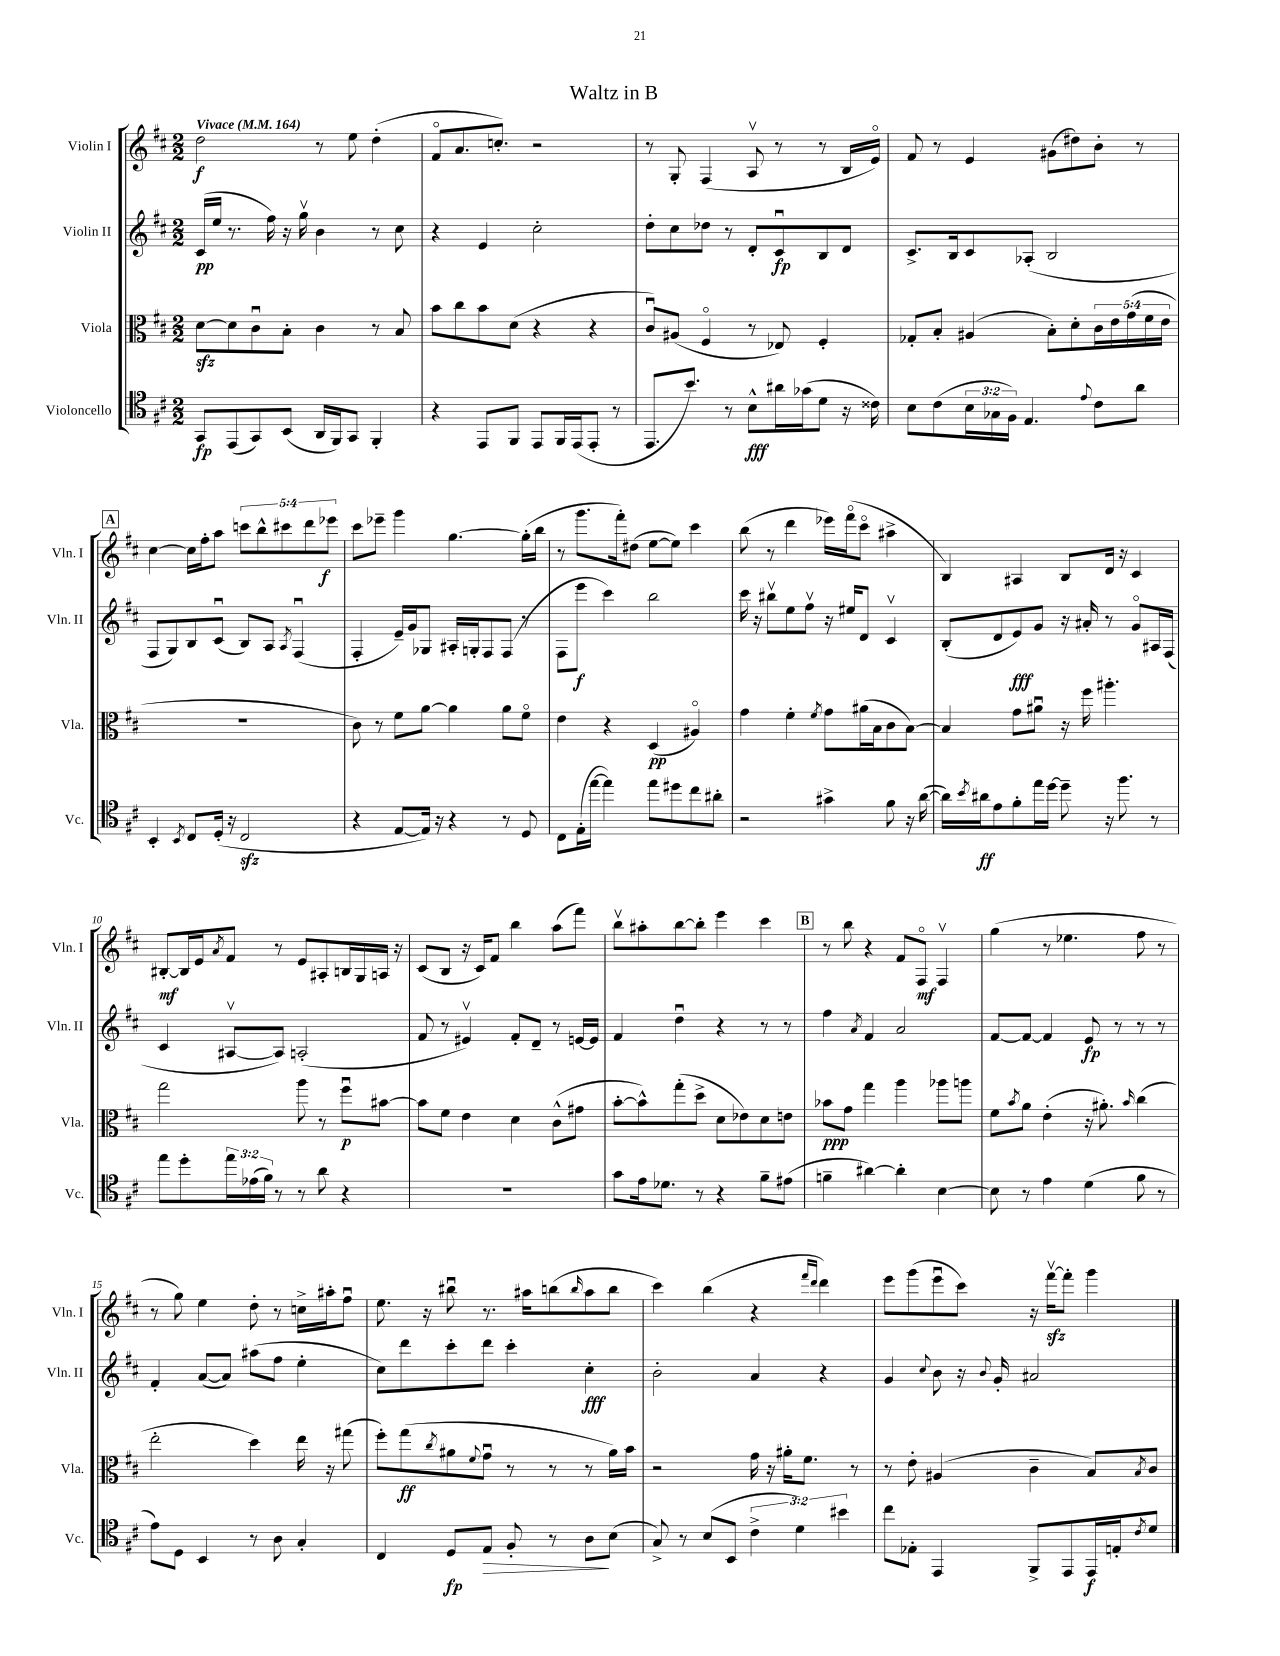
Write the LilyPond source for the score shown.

\header { title = "Waltz in B" }
<<
\new StaffGroup <<
\new Staff = "s0" \with { instrumentName = "Violin I" shortInstrumentName = "Vln. I" } {
    \clef treble \key d \major \numericTimeSignature \time 2/2 \override Staff.TupletNumber.text = #tuplet-number::calc-fraction-text \tempo "Vivace" 4 = 164
    d''2\f r8 e''8 d''4-.( |
    fis'8\flageolet a'8. c''8.-.) r2 |
    r8 g8-. fis4( a8\upbow r8 r8 b16 e'16\flageolet) |
    fis'8 r8 e'4 gis'8( dis''8) b'8-. r8 |
    \mark \markup { \box "A" } cis''4~ cis''16 fis''16-. a''8 \tuplet 5/4 { c'''8 b''8-^ cis'''8 d'''8 ees'''8\f } |
    cis'''8 ees'''8-- g'''4 g''4.~ g''16-.( b''16 |
    r8 g'''8. fis'''16-.) dis''8( e''8~ e''8) cis'''4 |
    b''8( r8 d'''4 ees'''16) fis'''16\flageolet( cis'''8\flageolet ais''4-> |
    b4) ais4 b8 d'16 r16 cis'4 |
    bis8~-.\mf bis16 e'16 \acciaccatura { a'8 } fis'8 r8 e'8 ais8-. b16 g16 a16 r16 |
    cis'8( b8 r16 cis'16) fis'8 b''4 a''8( fis'''8) |
    b''8\upbow ais''8-. b''8~ b''8-. e'''4 cis'''4 |
    \mark \markup { \box "B" } r8 b''8 r4 fis'8 fis8\flageolet\mf fis4\upbow |
    g''4( r8 ees''4. fis''8 r8 |
    r8 g''8) e''4 d''8-. r8 c''16-> ais''16-. fis''8\downbow |
    e''8. r16 bis''8\downbow r8. ais''16 b''8( \grace { b''16 } ais''8 b''8 |
    cis'''4) b''4( r4 \grace { fis'''16 d'''16 } d'''4) |
    e'''8 g'''8( e'''8\downbow cis'''8) r16 fis'''16~\upbow\sfz fis'''8-. g'''4 \bar "|." |
}
\new Staff = "s1" \with { instrumentName = "Violin II" shortInstrumentName = "Vln. II" } {
    \clef treble \key d \major \numericTimeSignature \time 2/2
    cis'16\pp( e''16 r8. fis''16) r16 g''16\upbow b'4 r8 cis''8 |
    r4 e'4 cis''2-. |
    d''8-. cis''8 des''8 r8 d'8-. cis'8\downbow\fp b8 d'8 |
    cis'8.-> b16 cis'8 aes8-.( b2 |
    \mark \markup { \box "A" } fis8 g8) b8 cis'8\downbow( b8) a8 \acciaccatura { a8 } fis4\downbow( |
    fis4-. e'16--) g'16 ges8 ais16-. g16-. fis8 fis8( r8 |
    fis8 e'''8\f cis'''4) b''2 |
    cis'''16 r16 bis''8\upbow e''8 fis''8\upbow r16 eis''16 d'8 cis'4\upbow |
    b8-.( d'8 e'8\fff) g'8 r16 ais'16-. r8 g'8\flageolet ais16 fis16( |
    cis'4 ais8~\upbow ais8) a2-.( |
    fis'8 r8 eis'4\upbow) fis'8-. d'8-- r8 e'16~ e'16 |
    fis'4 d''4\downbow r4 r8 r8 |
    \mark \markup { \box "B" } fis''4 \acciaccatura { a'8 } fis'4 a'2 |
    fis'8~ fis'8~ fis'4 e'8\fp r8 r8 r8 |
    fis'4-. a'8~( a'8) ais''8( fis''8 e''4-. |
    cis''8) d'''8 cis'''8-. d'''8 cis'''4-. cis''4-.\fff |
    b'2-. a'4 r4 |
    g'4 \appoggiatura { cis''8 } b'8 r16 \appoggiatura { b'8 } g'16-. ais'2 \bar "|." |
}
\new Staff = "s2" \with { instrumentName = "Viola" shortInstrumentName = "Vla." } {
    \clef alto \key d \major \numericTimeSignature \time 2/2 \override Staff.TupletNumber.text = #tuplet-number::calc-fraction-text
    d'8~\sfz d'8 cis'8\downbow b8-. cis'4 r8 b8 |
    b'8 cis''8 b'8 d'8( r4 r4 |
    cis'8\downbow) ais8( fis4\flageolet r8 ees8) fis4-. |
    ges8-. b8-. ais4( b8-.) d'8-. \tuplet 5/4 { cis'16 e'16 g'16( fis'16 e'16 } |
    \mark \markup { \box "A" } R1 |
    cis'8) r8 fis'8 a'8~ a'4 a'8 fis'8\flageolet |
    e'4 r4 d4\pp( ais4\flageolet) |
    g'4 fis'4-. \acciaccatura { fis'8 } g'8 ais'16( b16 cis'8 b8~) |
    b4 g'8 ais'8\downbow r16 fis''16 ais''4.-. |
    g''2 a''8 r8 fis''8\downbow\p bis'8~ |
    bis'8 fis'8 e'4 d'4 cis'8-^( gis'8 |
    b'8~-. b'8-^) g''8-.( d''8-> d'8 ees'8) d'8 e'8 |
    \mark \markup { \box "B" } bes'8\ppp g'8 g''4 a''4 aes''8 a''8 |
    fis'8 \acciaccatura { b'8 } a'8 e'4-.( r16 ais'8.-.) \grace { b'16 } cis''4( |
    e''2-. d''4) e''16 r16 gis''8( |
    fis''8-.) g''8\ff( \acciaccatura { cis''8 } ais'8 \appoggiatura { fis'8 } g'8\downbow r8 r8 r8 ais'16) b'16 |
    r2 g'16 r16 ais'16-. fis'8. r8 |
    r8 e'8-. ais4( cis'4-- b8) \acciaccatura { b8 } cis'8 \bar "|." |
}
\new Staff = "s3" \with { instrumentName = "Violoncello" shortInstrumentName = "Vc." } {
    \clef tenor \key d \major \numericTimeSignature \time 2/2 \override Staff.TupletNumber.text = #tuplet-number::calc-fraction-text
    g,8\fp e,8( g,8) b,8( a,16 fis,16) g,8 fis,4-. |
    r4 e,8 fis,8 e,8 fis,16 e,16( e,8-. r8 |
    e,8. b'8.) r8 b8-^\fff ais'16 ges'16( d'8 r16 cisis'16) |
    b8 cis'8( \tuplet 3/2 { b16 ges16 fis16) } e4. \appoggiatura { e'8 } cis'8 a'8 |
    \mark \markup { \box "A" } b,4-. \acciaccatura { b,8 } cis8 d16-.( r16 cis2\sfz |
    r4 e8~ e16) r16 r4 r8 d8 |
    cis8 e16-.( e''16~ e''4) e''8 dis''8 cis''8 ais'8-. |
    r2 gis'4-> fis'8 r16 a'16~( |
    a'16) \acciaccatura { b'8 } ais'16\ff e'8 fis'8-. e''16 d''16~ d''8-- r16 fis''8. r8 |
    e''8 d''8-. \tuplet 3/2 { e''16 ees'16( fis'16) } r8 r8 a'8 r4 |
    R1 |
    g'8 e'16 des'8. r8 r4 fis'8-- eis'8( |
    \mark \markup { \box "B" } f'4-- ais'4~) ais'4-. b4~ |
    b8 r8 e'4 d'4( fis'8 r8 |
    e'8) d8 b,4 r8 a8 g4-. |
    cis4 d8\fp e8\> fis8-. r8 a8\! b8( |
    g8->) r8 b8( b,8 \tuplet 3/2 { cis'4-> d'4) bis'4 } |
    cis''8 ees8-. e,4 fis,8-> e,8 e,16\f e16-. \acciaccatura { cis'8 } d'8 \bar "|." |
}
>>
>>
